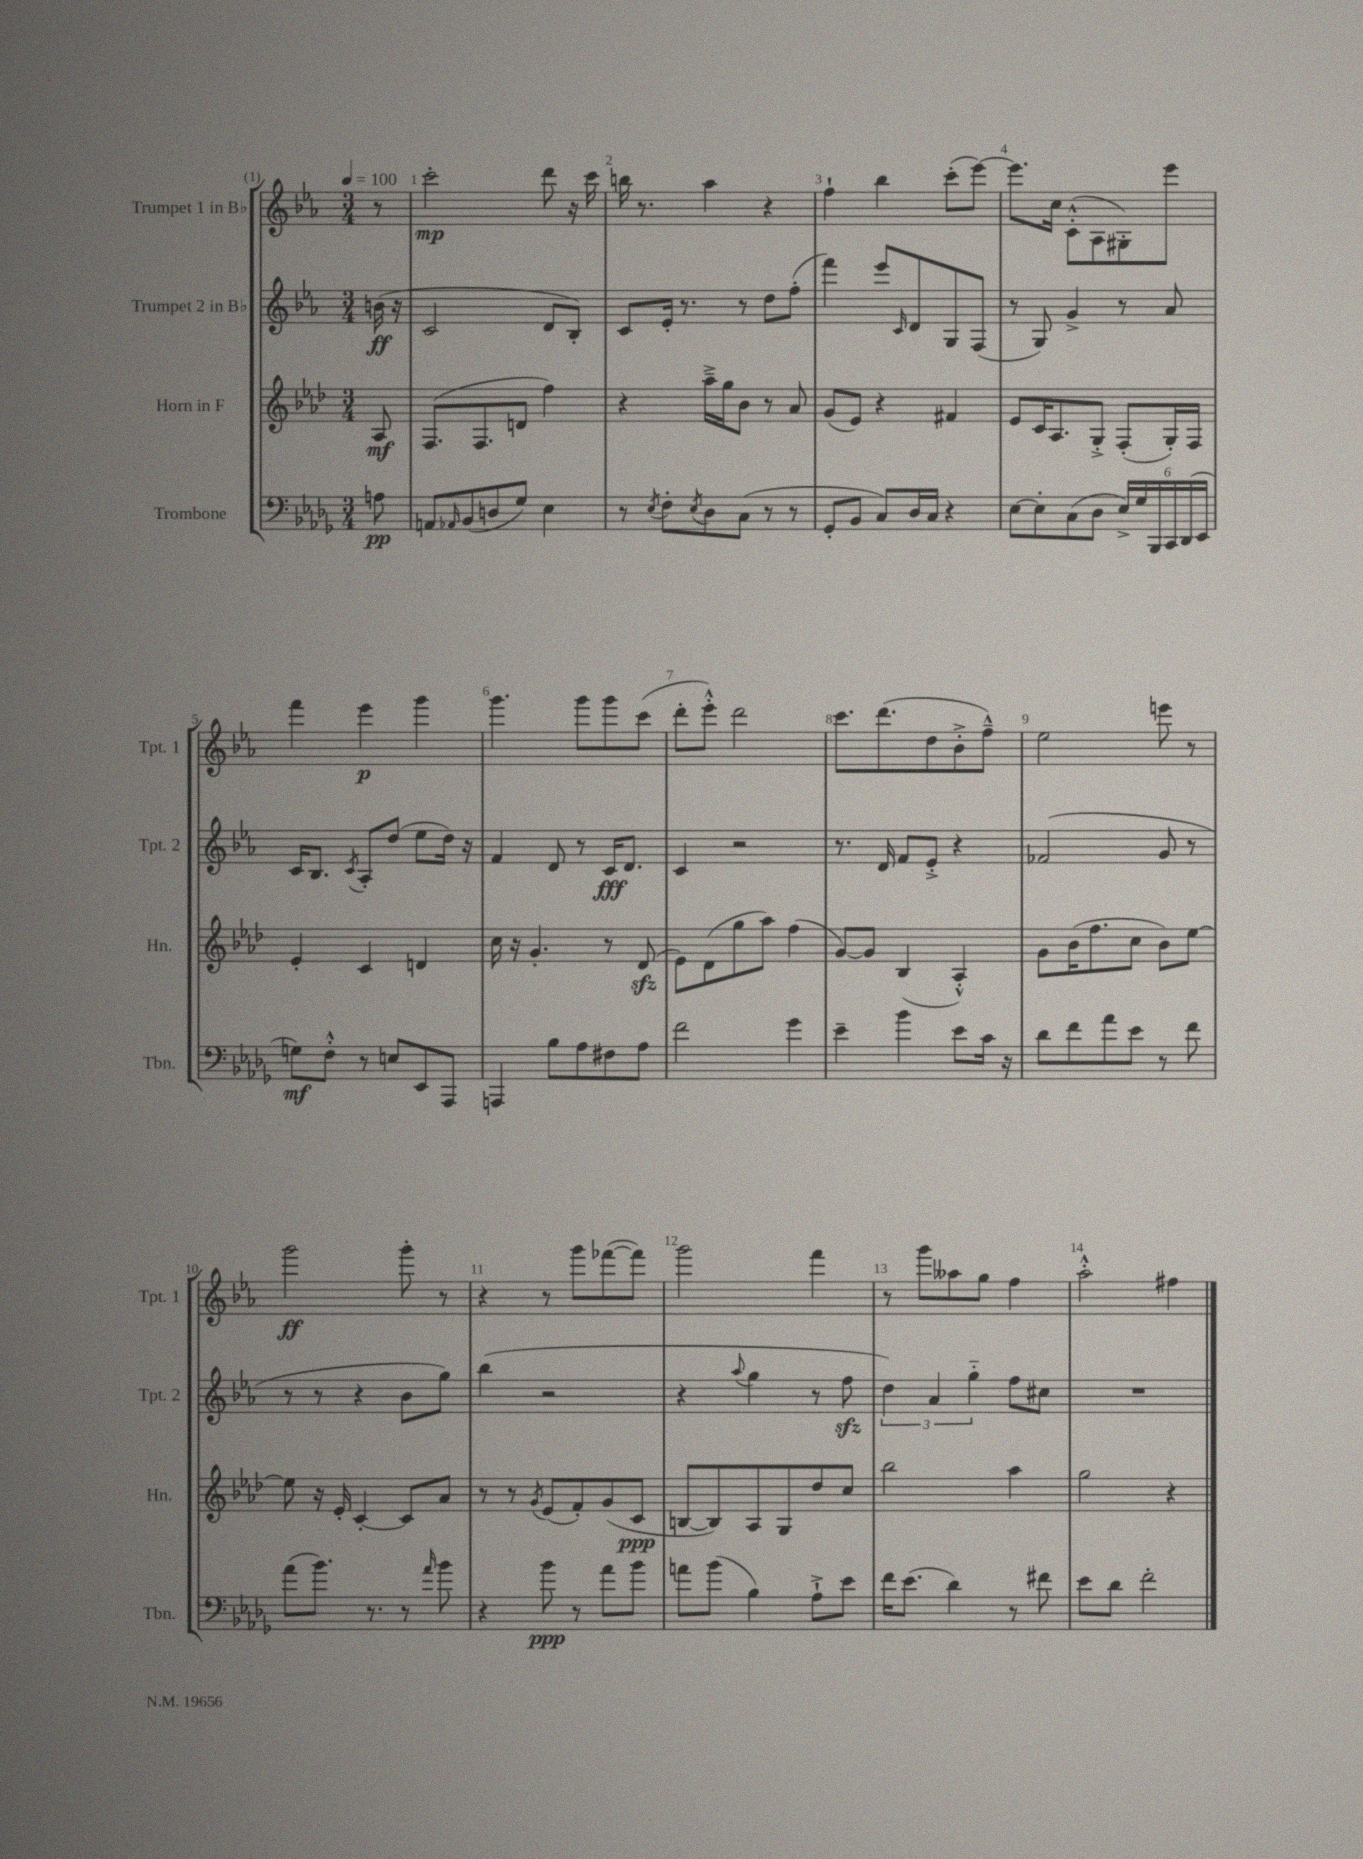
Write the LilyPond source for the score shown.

<<
\new StaffGroup <<
\new Staff = "s0" \with { instrumentName = "Trumpet 1 in Bb" shortInstrumentName = "Tpt. 1" } {
    \clef treble \key ees \major \numericTimeSignature \time 3/4 \partial 8 \tempo 4 = 100
    r8 |
    c'''2-.\mp d'''8 r16 c'''16 |
    b''16 r8. aes''4 r4 |
    f''4-! bes''4 c'''8-.( ees'''8~) |
    ees'''8. c''16 c'8-.-^( aes8 gis8-.) ees'''8 |
    f'''4 ees'''4\p g'''4 |
    g'''4. g'''8 g'''8 c'''8( |
    d'''8-. ees'''8-.-^) d'''2 |
    c'''8. d'''8.( d''8 bes'8-.-> f''8---^) |
    ees''2 e'''8 r8 |
    g'''2\ff g'''8-. r8 |
    r4 r8 g'''8 fes'''8~( fes'''8) |
    g'''2 f'''4 |
    r8 g'''8 aeses''8 g''8 f''4 |
    aes''2-.-^ fis''4 \bar "|." |
}
\new Staff = "s1" \with { instrumentName = "Trumpet 2 in Bb" shortInstrumentName = "Tpt. 2" } {
    \clef treble \key ees \major \numericTimeSignature \time 3/4 \partial 8
    b'16\ff( r16 |
    c'2 d'8 bes8-.) |
    c'8 ees'16-. r8. r8 d''8 f''8-.( |
    f'''4) ees'''8 \grace { c'16 } d'8 g8 f8( |
    r8 g8) g'4-> r8 aes'8 |
    c'16 bes8. \acciaccatura { c'8 } aes8-. d''8( ees''8 d''16) r16 |
    f'4 d'8 r8 c'16\fff d'8. |
    c'4 r2 |
    r8. d'16 f'8 ees'8-.-> r4 |
    fes'2( g'8 r8 |
    r8 r8 r4 bes'8 g''8) |
    bes''4( r2 |
    r4 \appoggiatura { aes''8 } g''4 r8 f''8\sfz |
    \tuplet 3/2 { d''4) aes'4 g''4-_ } f''8 cis''8 |
    R2. \bar "|." |
}
\new Staff = "s2" \with { instrumentName = "Horn in F" shortInstrumentName = "Hn." } {
    \clef treble \key aes \major \numericTimeSignature \time 3/4 \partial 8
    aes8\mf |
    f8.( f8. d'8 f''4) |
    r4 aes''16---> g''16 bes'8 r8 aes'8 |
    g'8( ees'8) r4 fis'4 |
    ees'8 c'16 aes8. g8-.-> f8-.( g16-.) f16 |
    ees'4-. c'4 d'4 |
    c''16 r16 g'4.-. r8 des'8\sfz( |
    ees'8) des'8( g''8 aes''8) f''4( |
    g'8~) g'8 bes4( aes4-.-^) |
    g'8 bes'16( f''8. c''8 bes'8) ees''8~ |
    ees''8 r16 ees'16-. c'4~-. c'8 aes'8 |
    r8 r8 \acciaccatura { g'8 } ees'8( f'8-.) g'8( c'8\ppp |
    b8~ b8) aes8 g8 des''8 c''8 |
    bes''2 aes''4 |
    g''2 r4 \bar "|." |
}
\new Staff = "s3" \with { instrumentName = "Trombone" shortInstrumentName = "Tbn." } {
    \clef bass \key des \major \numericTimeSignature \time 3/4 \partial 8
    a8\pp |
    a,8 \grace { aes,16 } bes,8( d8 ges8) ees4 |
    r8 \acciaccatura { ees8 } f8-. \acciaccatura { ees8 } des8 c8( r8 r8 |
    ges,8-. bes,8 c8) des16 c16 r4 |
    ees8~ ees8-. c8( des8 \tuplet 6/4 { ees16->) ges16 bes,,16 c,16 des,16( ees,16 } |
    g8\mf) f8-.-^ r8 e8 ees,8 aes,,8 |
    a,,4 bes8 aes8 fis8 aes8 |
    f'2 ges'4 |
    ees'4-- bes'4 ees'8 c'16 r16 |
    des'8 f'8 aes'8 ees'8 r8 f'8 |
    aes'8( bes'8.) r8. r8 \grace { aes'16 } bes'8 |
    r4 bes'8\ppp r8 aes'8 bes'8 |
    a'8 bes'8( bes4) aes8-!-> ees'8 |
    f'16 ees'8.( des'4) r8 fis'8 |
    ees'8 des'8 f'2-. \bar "|." |
}
>>
>>
\layout { \context { \Score \override BarNumber.break-visibility = ##(#f #t #t) barNumberVisibility = #all-bar-numbers-visible } }
